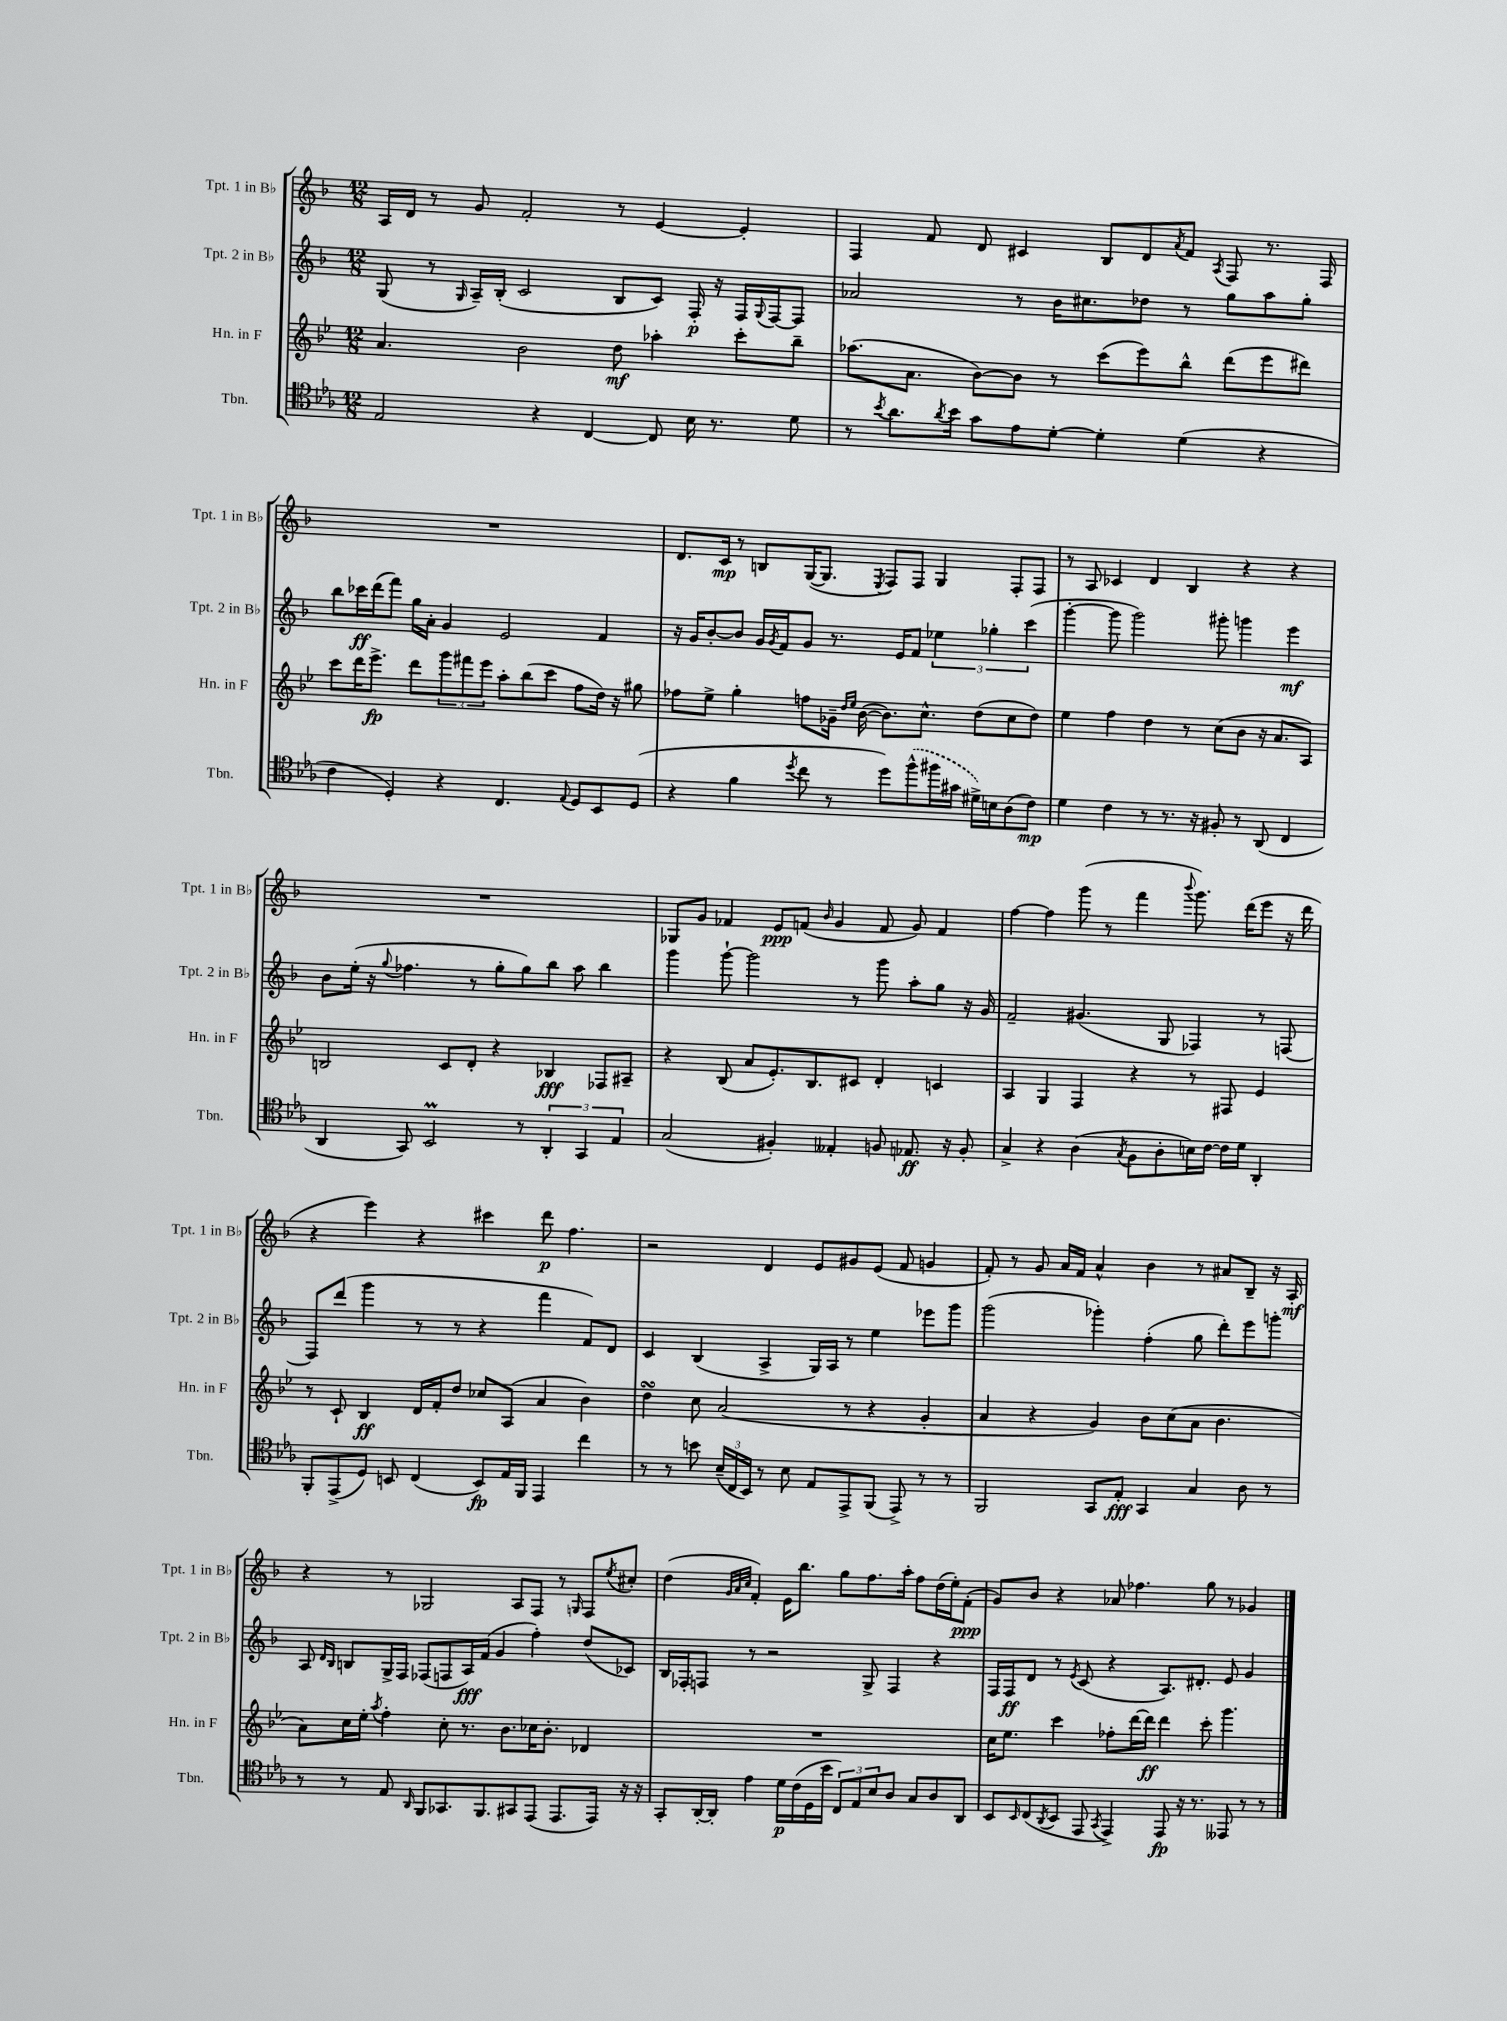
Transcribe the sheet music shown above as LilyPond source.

<<
\new StaffGroup <<
\new Staff = "s0" \with { instrumentName = "Tpt. 1 in Bb" shortInstrumentName = "Tpt. 1 in Bb" } {
    \clef treble \key f \major \numericTimeSignature \time 12/8
    a16 d'16 r8 g'8 f'2-. r8 e'4~ e'4-. |
    f4 f'8 d'8 cis'4 bes8 d'8 \acciaccatura { a'8 } f'8 \acciaccatura { a8 } f8 r8. f16 |
    R1. |
    d'8. c'16\mp r8 b8 g16~( g8. \acciaccatura { e8 } f8) f8 g4 f8-. f8 |
    r8 a8 ces'4 d'4 bes4 r4 r4 |
    R1. |
    ges8 g'8 fes'4 e'8\ppp f'8( \grace { bes'16 } g'4 f'8 g'8) f'4 |
    f''4~ f''4 g'''8( r8 f'''4 \appoggiatura { bes'''8 } g'''8.) d'''16( e'''8 r16 d'''16 |
    r4 e'''4) r4 cis'''4 d'''8\p f''4. |
    r2 d'4 e'8 gis'8 e'8( f'8 g'4 |
    f'8-.) r8 g'8 a'16 f'16 a'4-^ bes'4 r8 ais'8 bes8-- r16 a16-.\mf |
    r4 r8 ges2 a8 f8 r8 \grace { g16 } f8 \acciaccatura { e''8 } cis''8-. |
    d''4( \grace { g'32 a'32 c''32 } f'4-.) e'16 bes''8. g''8 f''8. a''16-. f''8 d''16( e''16-.) f'8-.\ppp( |
    g'8) bes'8 r4 aes'8 fes''4. g''8 r8 ges'4 \bar "|." |
}
\new Staff = "s1" \with { instrumentName = "Tpt. 2 in Bb" shortInstrumentName = "Tpt. 2 in Bb" } {
    \clef treble \key f \major \numericTimeSignature \time 12/8
    g8( r8 \grace { g16 } a16--) bes16-.( c'2 bes8 c'8) f16-.\p r16 f16 \appoggiatura { g8 } f16~ f8 |
    aes'2 r8 bes'16 cis''8. des''8 r8 g''8 a''8 g''8-. |
    bes''8 ces'''16\ff d'''16( f'''8) g''16 a'16-. g'4 e'2 f'4 |
    r16 g'16 bes'8~-. bes'8 g'16 \acciaccatura { g'8 } f'16 g'8 r8. e'16 f'8 \tuplet 3/2 { ees''4 ges''4-. c'''4( } |
    g'''4~-. g'''8 g'''2) gis'''8-. g'''4 e'''4\mf |
    bes'8 e''16-.( r16 \appoggiatura { g''8 } fes''4. r8 g''8-. g''8) bes''8 a''8 bes''4 |
    g'''4 g'''8~-! g'''2 r8 g'''8 a''8-. g''8 r16 g'16 |
    f'2-- gis'4.( g8 fes4) r8 f8~ |
    f8 d'''8( g'''4 r8 r8 r4 f'''4 f'8) d'8 |
    c'4 bes4( a4-> g16) a16 r8 e''4 ees'''8 g'''8 |
    g'''2( ges'''4-.) f''4-.( g''8 d'''8-.) e'''8 g'''8-. |
    a8 \grace { d'16 bes16 } b8 g16-> f16 fes8( f8 a16\fff) f'16( g'4 f''4-.) d''8( ces'8) |
    bes16 fes16-. f8 r8 r2 g8-> f4 r4 |
    f16 f16\ff d'8 r8 \acciaccatura { e'8 } c'8( r4 a8.) dis'8.-. e'8 g'4 \bar "|." |
}
\new Staff = "s2" \with { instrumentName = "Hn. in F" shortInstrumentName = "Hn. in F" } {
    \clef treble \key bes \major \numericTimeSignature \time 12/8
    a'4. bes'2 d''8\mf aes''4-. c'''8-. bes''8-- |
    aes''8.( a'8. bes'8~) bes'8 r8 c'''8( ees'''8) bes''8-^ d'''8( ees'''8 dis'''8) |
    c'''8 d'''16 ees'''8.->\fp d'''8 \tuplet 3/2 { g'''8 fis'''8 ees'''8 } a''8-. bes''8( c'''8 f''8 d''16) r16 gis''8 |
    fes''8 ees''8-> g''4-. f''8 ges'16-- \grace { d''16 ees''16 } bes'16~( bes'8.) c''8.-^ d''8( c''8 d''8) |
    ees''4 f''4 d''4 r8 c''8( bes'8 r16 a'8. a8) |
    b2 c'8 d'8-. r4 bes4\fff fes8 ais8-- |
    r4 bes8( a'8 ees'8.-.) bes8. cis'8 d'4-. c'4 |
    a4 g4 f4 r4 r8 fis8 ees'4 |
    r8 c'8-! bes4\ff d'16 f'16-. d''8 ces''8 a8( a'4 bes'4) |
    d''4\turn c''8 a'2( r8 r4 g'4-. |
    a'4 r4 g'4) bes'8 c''8( a'8 bes'4. |
    a'8) c''16 ees''16-. \acciaccatura { a''8 } f''4-. c''8-. r8. bes'8. ces''16 bes'8.-. des'4 |
    R1. |
    c''16 ees''8. c'''4 fes''8-. d'''16~ d'''16\ff d'''4 c'''8-. g'''4. \bar "|." |
}
\new Staff = "s3" \with { instrumentName = "Tbn." shortInstrumentName = "Tbn." } {
    \clef tenor \key ees \major \numericTimeSignature \time 12/8
    ees2 r4 c4~ c8 bes16 r8. d'8 |
    r8 \acciaccatura { bes'8 } aes'8. \acciaccatura { aes'8 } bes'16 g'8 ees'8 d'8~-. d'4-. d'4( r4 |
    c'4 d4-.) r4 c4. \appoggiatura { ees8 } d8 bes,8 d8( |
    r4 f'4 \acciaccatura { d''8 } c''8 r8 d''8) \once \slurDashed f''8-^( fis''16 gis'16 dis'16->) b16 aes8( c'8\mp) |
    d'4 c'4 r8 r8. r16 fis8-. r8 aes,8( c4 |
    aes,4 g,8) bes,2\prall r8 \tuplet 3/2 { aes,4-. g,4 ees4 } |
    g2( fis4-.) eeses4-. f8 ees8.\ff r16 f8-. |
    g4-> r4 aes4( \acciaccatura { g8 } f8 aes8-. b16) c'16~ c'16 d'16 aes,4-. |
    f,8-. ees,8->( d8) b,8 c4( b,8\fp) ees16 f,16 ees,4 c''4 |
    r8 r8 b'8 \tuplet 3/2 { bes16--( c16 bes,16) } r8 bes8 ees8 ees,8-> f,8( ees,8->) r8 r8 |
    f,2 g,8 ees8-.\fff g,4 g4 aes8 r8 |
    r8 r8 ees8 \grace { aes,16 } f,8 ges,8. f,8. gis,8 ees,8( ees,8. ees,16) r16 r16 |
    g,8-. aes,16~-. aes,16-. ees'4 d'16\p c'16( d16 bes'16 \tuplet 3/2 { c8) ees8 bes8 } aes8 g8 aes8 aes,8 |
    bes,8 \grace { bes,16 } c8( \acciaccatura { aes,8 } bes,8 ees,8 \acciaccatura { g,8 } ees,4->) ees,8\fp r16 r8. eeses,8 r8 r8 \bar "|." |
}
>>
>>
\layout { \context { \Score \remove "Bar_number_engraver" } }
